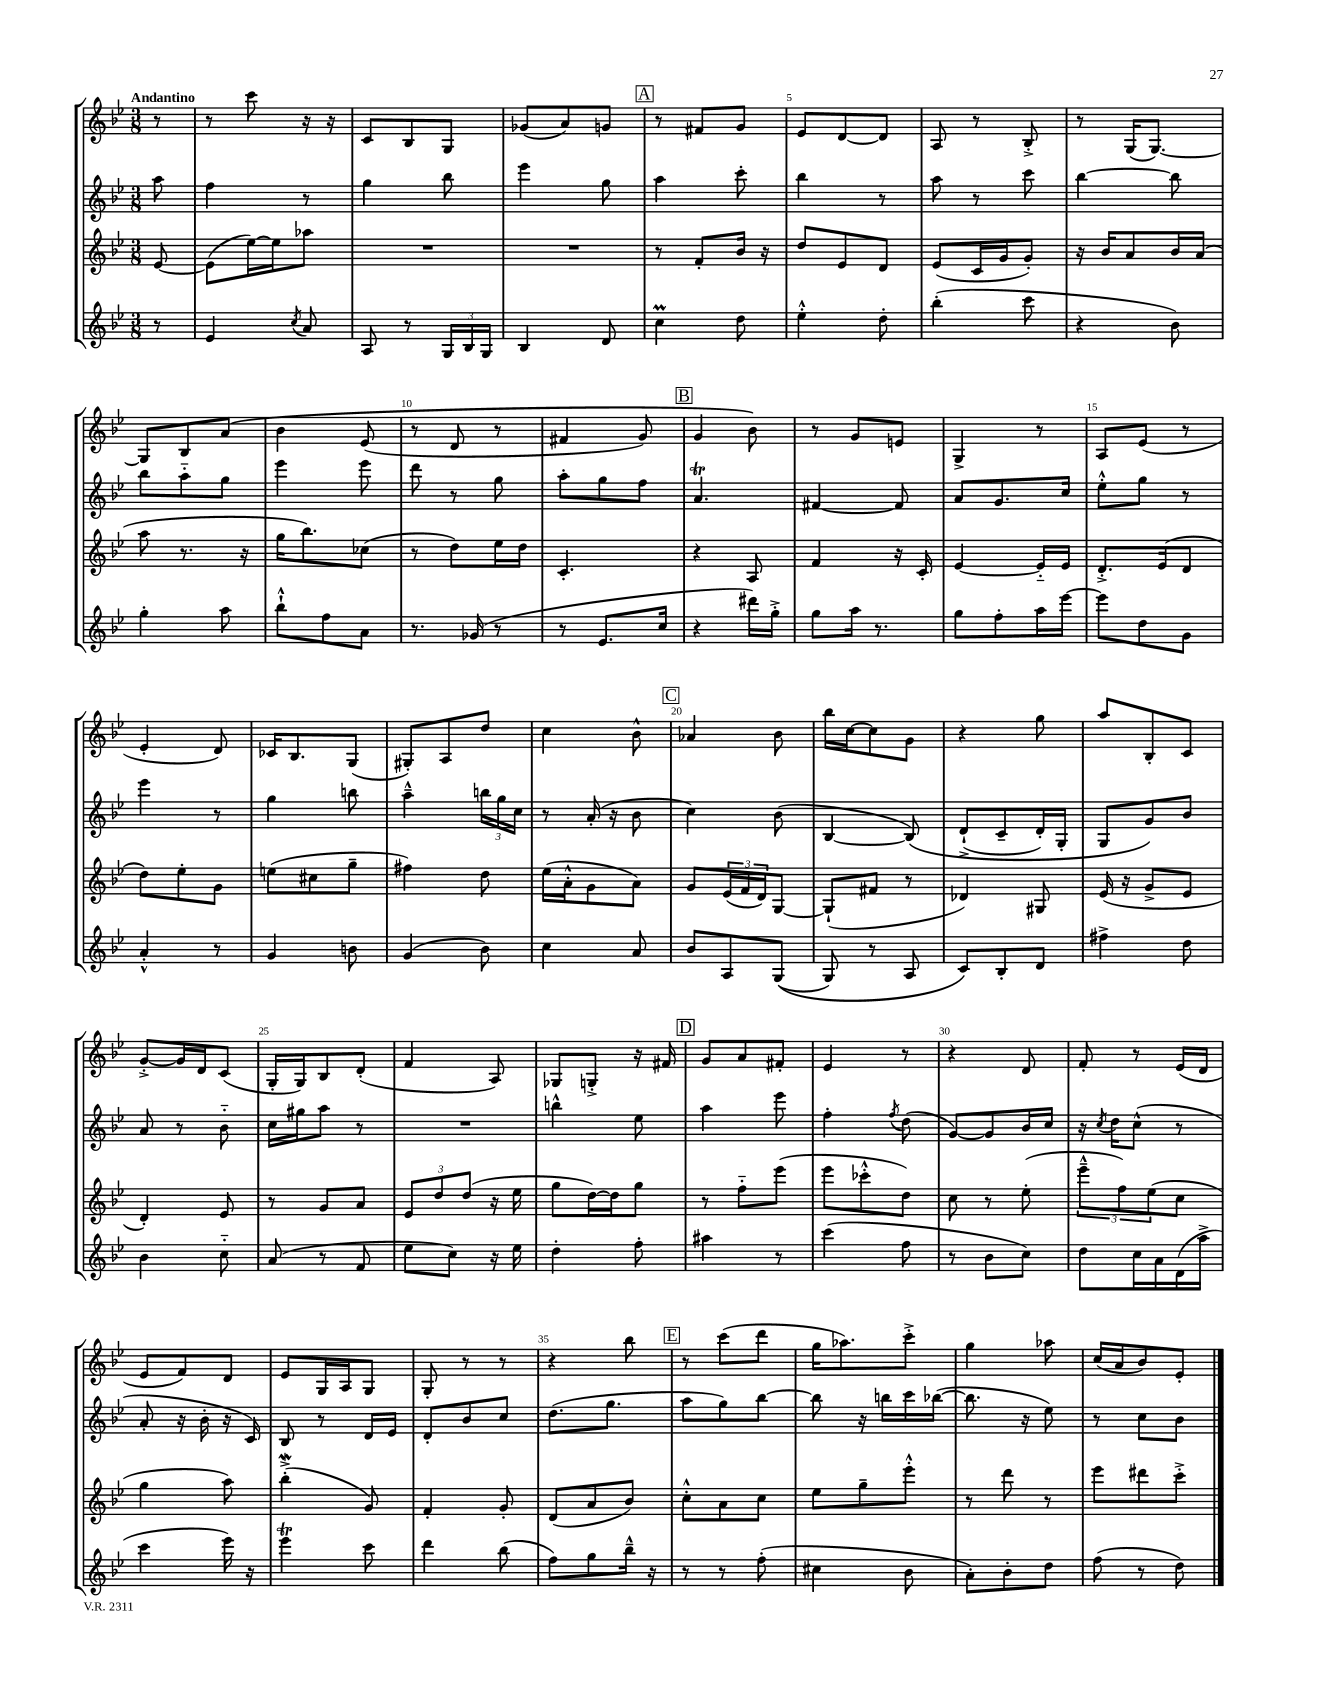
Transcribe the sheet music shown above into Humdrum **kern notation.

**kern	**kern	**kern	**kern
*part4	*part3	*part2	*part1
*staff4	*staff3	*staff2	*staff1
*clefG2	*clefG2	*clefG2	*clefG2
*k[b-e-]	*k[b-e-]	*k[b-e-]	*k[b-e-]
*M3/8	*M3/8	*M3/8	*M3/8
=	=	=	=
!	!	!	!LO:TX:a:B:t=Andantino
8r	[8e-/	8aa\	8r
=1	=1	=1	=1
4e-/	(8e-\L]	4ff\	8r
.	[16ee-\L)	.	8ccc\
.	16ee-\J]	.	.
8qcc/	.	.	.
8a/	8aa-X\J	8r	16r
.	.	.	16r
=2	=2	=2	=2
8A/	4.r	4gg\	8c/L
8r	.	.	8B-/
24G/LL	.	8bb-\	8G/J
24B-/	.	.	.
24G/JJ	.	.	.
=3	=3	=3	=3
4B-/	4.r	4eee-\	(8g-X/L
.	.	.	8a/)
8d/	.	8gg\	8gn/J
!!LO:REH:place=s1:t=A
=4	=4	=4	=4
4ccM\	8r	4aa\	8r
.	8f'/L	.	8f#X/L
8dd\	16b-/Jk	8ccc'\	8g/J
.	16r	.	.
=5	=5	=5	=5
4ee-'^^\	8dd/L	4bb-\	8e-/L
.	8e-/	.	[8d/
8dd'\	8d/J	8r	8d/J]
=6	=6	=6	=6
(4bb-'\	(8e-/L	8aa\	8A/
.	16c/L	8r	8r
.	16g/J	.	.
8ccc\	8g'/J)	8ccc\	8B-'^/
=7	=7	=7	=7
4r	16r	[4bb-\	8r
.	16b-/KL	.	.
.	8a/	.	(16G/KL
.	.	.	[8.G/J)
8b-\)	16b-/L	8bb-\]	.
.	(16a/JJ	.	.
!!LO:LB:g=z
=8	=8	=8	=8
4gg'\	8aa\	8bb-\L	8G/L]
.	8.r	8aa\	8B-/
8aa\	.	8gg\J	(8a/J
.	16r	.	.
=9	=9	=9	=9
8bb-`^^\L	16gg\KL	4eee-\	4b-\
.	8.bb-\)	.	.
8ff\	.	.	.
8a\J	(8cc-X\J	8eee-\	(8e-/
=10	=10	=10	=10
8.r	8r	8ddd\	8r
.	8dd\L)	8r	8d/
(16g-X/	.	.	.
8r	16ee-\L	8gg\	8r
.	16dd\JJ	.	.
=11	=11	=11	=11
8r	4.c'/	8aa'\L	4f#X/
8.e-/L	.	8gg\	.
.	.	8ff\J	8g/)
16cc/Jk	.	.	.
!!LO:REH:place=s1:t=B
=12	=12	=12	=12
4r	4r	4.at/	4g/
16ddd#X\LL)	8A/	.	8b-\)
16gg'^\JJ	.	.	.
=13	=13	=13	=13
8gg\L	4f/	[4f#X/	8r
16aa\Jk	.	.	8g/L
8.r	.	.	.
.	16r	8f#/]	8en/J
.	16c'/	.	.
=14	=14	=14	=14
8gg\L	[4e-/	8a/L	4G^/
8ff'\	.	8.g/	.
16aa\L	16e-/LL]	.	8r
[16eee-\JJ	16e-/JJ	16cc/Jk	.
=15	=15	=15	=15
8eee-\L]	8.d'^/L	8ee-'^^\L	8A/L
8dd\	.	8gg\J	(8e-/J
.	(16e-/k	.	.
8g\J	8d/J	8r	8r
!!LO:LB:g=z
=16	=16	=16	=16
4a'^^/	8dd\L)	4eee-\	4e-'/
.	8ee-'\	.	.
8r	8g\J	8r	8d/)
=17	=17	=17	=17
4g/	(8een\L	4gg\	16c-X/KL
.	.	.	8.B-/
.	8cc#X\	.	.
8bn\	8gg~\J	8bbn\	(8G/J
=18	=18	=18	=18
(4g/	4ff#X\)	4aa~^^\	8G#X'/L)
.	.	.	8A/
8b-\)	8dd\	24bbn\LL	8dd/J
.	.	24gg\	.
.	.	24cc\JJ	.
=19	=19	=19	=19
4cc\	(16ee-\LL	8r	4cc\
.	16a'^^\J	.	.
.	8g\	(16a'/	.
.	.	16r	.
8a/	8a\J)	8b-\	8b-^^\
!!LO:REH:place=s1:t=C
=20	=20	=20	=20
8b-/L	8g/L	4cc\)	4a-X/
8A/	(24e-/L	.	.
.	24f/	.	.
.	24d/J)	.	.
((8G/J	[8G/J	(8b-\	8b-\
=21	=21	=21	=21
8G/)	(8G`/L]	[4B-/	16bb-\LL
.	.	.	[16cc\J
8r	8f#X/J	.	8cc\]
8A/	8r	(8B-/])	8g\J
=22	=22	=22	=22
8c/L)	4d-X/)	(8d`^/L	4r
8B-'/	.	8c~/	.
8d/J	8G#X/	16d'/L)	8gg\
.	.	16G'/JJ	.
=23	=23	=23	=23
4ff#X^\	(16e-/	8G/L	8aa/L
.	16r	.	.
.	8g^/L	8g/)	8B-'/
8dd\	8e-/J	8b-/J	8c/J
!!LO:LB:g=z
=24	=24	=24	=24
4b-\	4d'/)	8a/	[8g'^/L
.	.	8r	16g/L]
.	.	.	16d/J
8cc\	8e-/	8b-\	(8c/J
=25	=25	=25	=25
(8a/	8r	16cc\LL	16G'/LL
.	.	16gg#X\J	16G/J)
8r	8g/L	8aa\J	8B-/
8f/	8a/J	8r	(8d'/J
=26	=26	=26	=26
8ee-\L	12e-/L	4.r	4f/
.	12dd/	.	.
8cc\J)	.	.	.
.	(12dd/J	.	.
16r	16r	.	8A/)
16ee-\	16ee-\	.	.
=27	=27	=27	=27
4dd'\	8gg\L	4bbn^^\	8G-X/L
.	[16dd\L)	.	8Gn'^/J
.	16dd\J]	.	.
8ff'\	8gg\J	8ee-\	16r
.	.	.	16f#X/
!!LO:REH:place=s1:t=D
=28	=28	=28	=28
4aa#X\	8r	4aa\	8g/L
.	8ff\L	.	8a/
8r	(8eee-\J	8eee-\	8f#X'/J
=29	=29	=29	=29
(4ccc\	8eee-\L	4ff'\	4e-/
.	8ccc-X'^^\	.	.
.	.	8qff/	.
8ff\	8dd\J)	(8dd\	8r
=30	=30	=30	=30
8r	8cc\	[8g/L)	4r
8b-\L	8r	8g/]	.
8cc\J)	(8ee-'\	16b-/L	8d/
.	.	16cc/JJ	.
=31	=31	=31	=31
8dd\L	12eee-~^^\L	16r	8f'/
.	.	8qcc/	.
.	.	16dd\KL	.
.	12ff\)	.	.
16cc\L	.	(8cc^^\J	8r
.	(12ee-\	.	.
16a\	.	.	.
(16d\	8cc\J	8r	(16e-/LL
16aa^\JJ	.	.	16d/JJ
!!LO:LB:g=z
=32	=32	=32	=32
4ccc\	4gg\	8a'/	8e-/L
.	.	16r	8f/)
.	.	16b-'\	.
16eee-\)	8aa\)	16r	8d/J
16r	.	16c/)	.
=33	=33	=33	=33
4eee-T\	(4bb-w'^\	8B-/	8e-/L
.	.	8r	16G/L
.	.	.	16A/J
8ccc\	8g/)	16d/LL	8G/J
.	.	16e-/JJ	.
=34	=34	=34	=34
4ddd\	4f'/	8d'/L	8G'/
.	.	8b-/	8r
(8bb-\	8g'/	8cc/J	8r
=35	=35	=35	=35
8ff\L)	(8d/L	(8.dd\L	4r
8gg\	8a/	.	.
.	.	8.gg\J	.
16bb-~^^\Jk	8b-/J)	.	8bb-\
16r	.	.	.
!!LO:REH:place=s1:t=E
=36	=36	=36	=36
8r	8cc'^^\L	8aa\L	8r
8r	8a\	8gg\)	(8ccc\L
(8ff'\	8cc\J	[8bb-\J	8ddd\J
=37	=37	=37	=37
4cc#X\	8ee-\L	8bb-\]	16gg\KL
.	.	.	8.aa-X\)
.	8gg~\	16r	.
.	.	16bbn\LL	.
8b-\	8eee-'^^\J	16ccc\	8ccc'^\J
.	.	([16bb-X\JJ	.
=38	=38	=38	=38
8a'\L)	8r	8.bb-\]	4gg\
8b-'\	8ddd\	.	.
.	.	16r	.
8dd\J	8r	8ee-\)	8aa-X\
=39	=39	=39	=39
(8ff\	8eee-\L	8r	(16cc/LL
.	.	.	16a/J
8r	8ddd#X\	8cc\L	8b-/)
8dd\)	8ccc'^\J	8b-\J	8e-'/J
==	==	==	==
*-	*-	*-	*-
